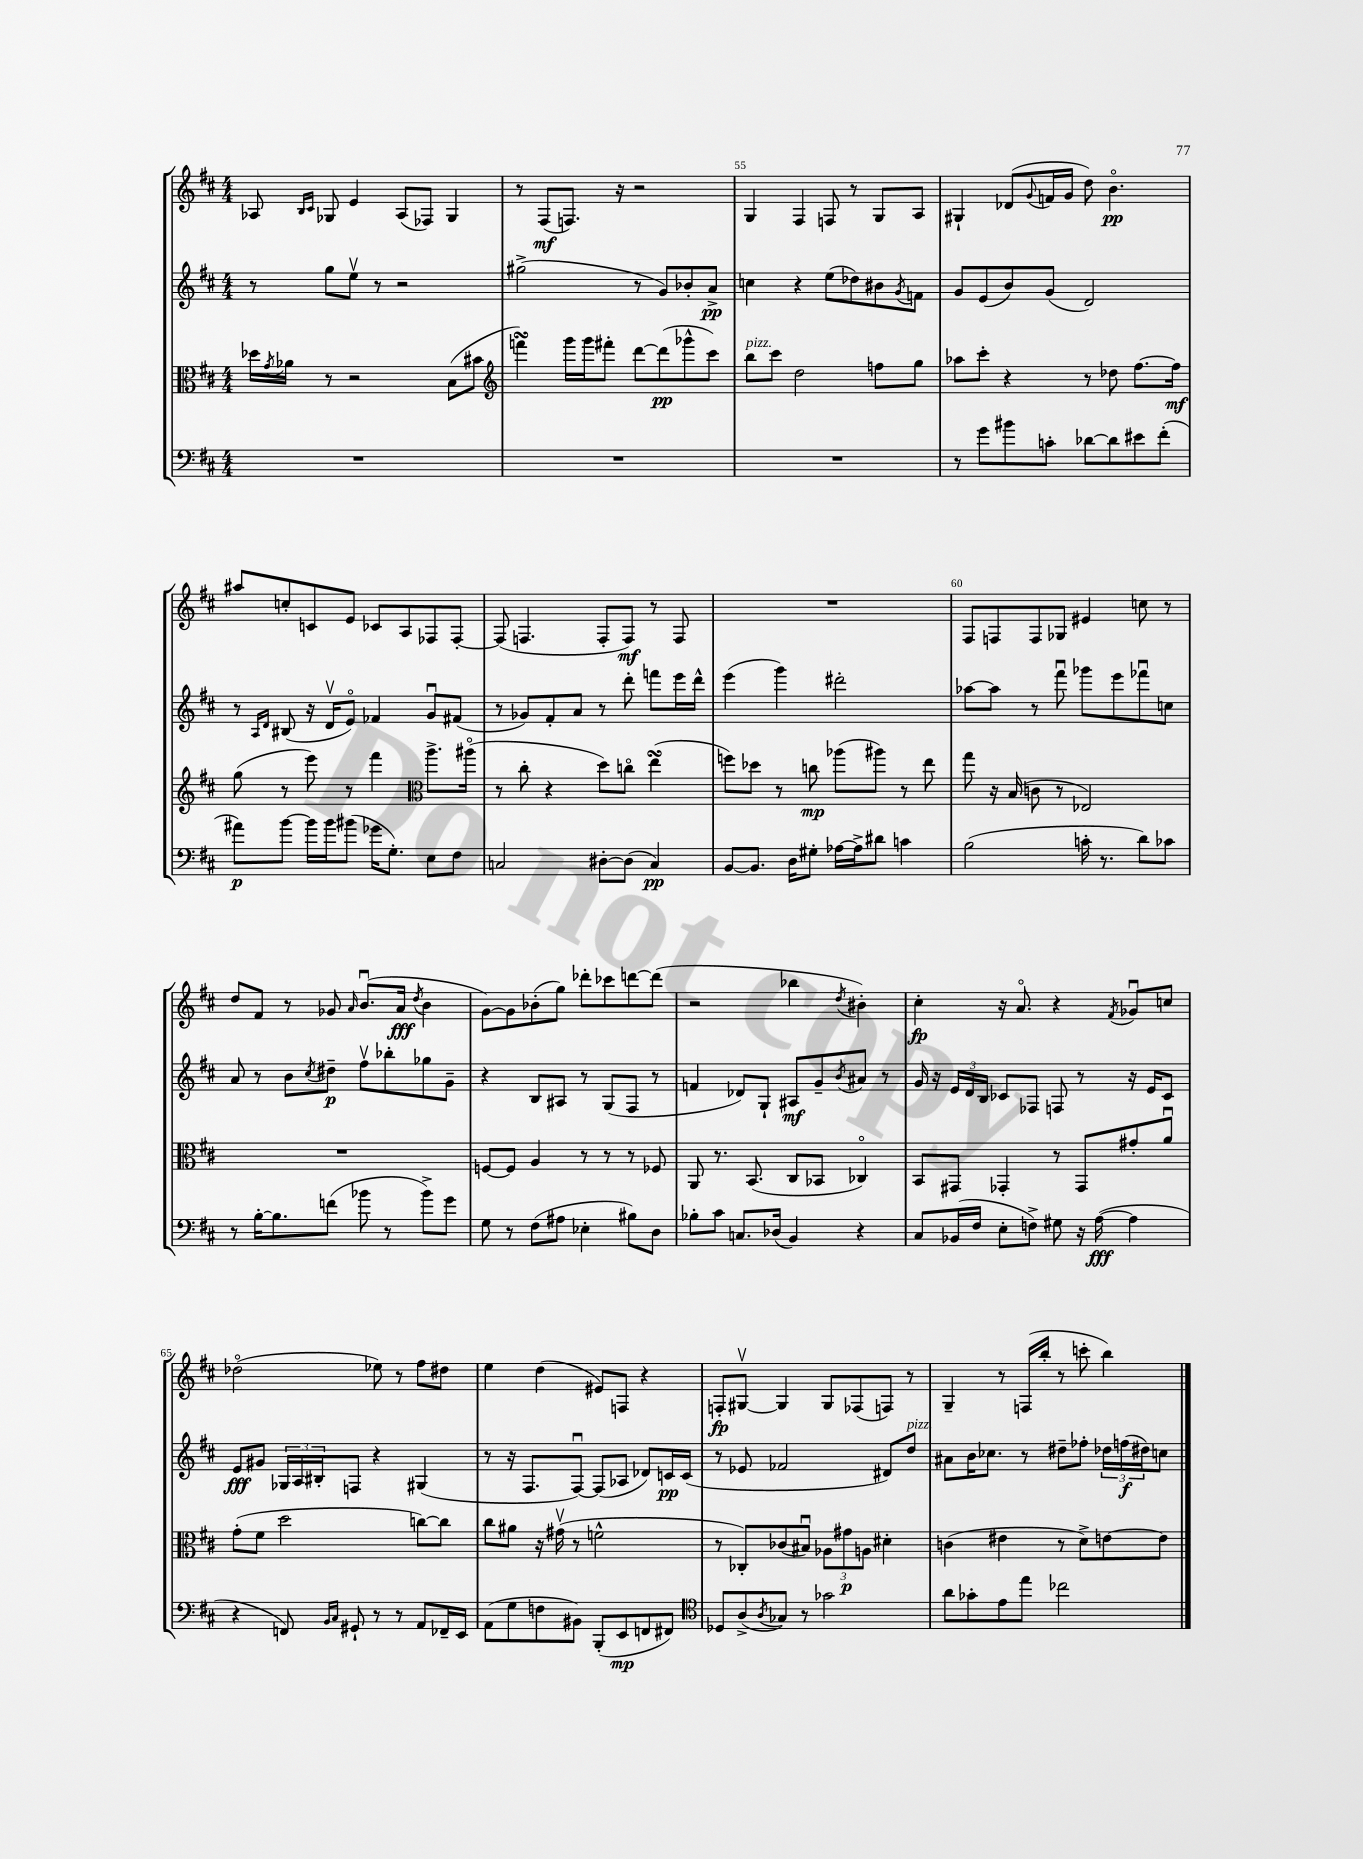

**kern	**kern	**kern	**kern
*staff4	*staff3	*staff2	*staff1
*clefF4	*clefC3	*clefG2	*clefG2
*k[f#c#]	*k[f#c#]	*k[f#c#]	*k[f#c#]
*M4/4	*M4/4	*M4/4	*M4/4
1r	16dd-	8r	8A-
.	8qg	.	.
.	16a-	.	.
.	.	.	16qqB
.	.	.	16qqc#
.	8r	8gg	8G-
.	2r	8eev	4e
.	.	8r	.
.	.	2r	(8A-
.	.	.	8F-)
.	(8B	.	4G-
.	8b#	.	.
=	=	=	=
*	*clefG2	*	*
1r	4fff)	(2gg#^	8r
.	.	.	(8F#
.	16ggg	.	8.F)
.	16ggg	.	.
.	8fff#'	.	.
.	.	.	16r
.	[8ddd	8r	2r
.	(8ddd]	8g)	.
.	8ggg-^^	8b-'	.
.	8ccc#)	8a^	.
=	=	=	=
1r	8bb	4cc	4G
.	8ccc#	.	.
.	2dd	4r	4F#
.	.	(8ee	8F
.	.	8dd-)	8r
.	8ff	8b#	8G
.	.	8qg	.
.	8gg	8f	8A
=	=	=	=
8r	8aa-	8g	4G#`
8g	8ccc#'	(8e	.
8b#	4r	8b)	(8d-
.	.	.	8qqg
8c'	.	(8g	16f
.	.	.	16g
[8d-	8r	2d)	8dd)
8d-]	8dd-	.	4.bo
8e#	[8.ff#	.	.
(8f#'	.	.	.
.	16ff#]	.	.
=	=	=	=
8a#)	(8gg	8r	8aa#
.	.	16qqA	.
.	.	16qqd	.
[8b	8r	(8B#	8cc'
16b]	8eee)	16r	8c
16b	.	16dv	.
(8b#	8r	8eo)	8e
16g-	4fff#	4f-	8c-
8.G')	.	.	.
.	.	.	8A
*	*clefC3	*	*
8E	8.aa^	8gu	8F-
8F#	.	(8f#	[8F-'
.	(16aa#o	.	.
=	=	=	=
2C	8r	8r	(8F-]
.	8cc#'	8g-)	4.F
.	4r	8f#'	.
.	.	8a	.
[8D#'	8dd)	8r	8F'
(8D#]	8cco	8ddd'	8F)
4C)	(4ee	8fff	8r
.	.	16eee	8F
.	.	16ddd^^	.
=	=	=	=
[8BB	8ff)	(4eee	1r
8.BB]	8dd-	.	.
.	8r	4ggg)	.
16D	.	.	.
8G#'	8cc	.	.
[16A-	(8aa-	2ddd#'	.
16A-^]	.	.	.
8d#	8aa#)	.	.
4c	8r	.	.
.	8ee	.	.
=	=	=	=
(2B	8gg	[8aa-	8F#
.	16r	8aa-]	8F
.	(16B	.	.
.	8c	8r	8F
.	8r	8fff#u	8G-
16c'	2E-)	8ggg-	4e#
8.r	.	.	.
.	.	8eee	.
8d)	.	8fff-u	8cc
8c-	.	8cc	8r
=	=	=	=
8r	1r	8a	8dd
[16B'	.	8r	8f#
8.B]	.	.	.
.	.	8b	8r
.	.	8qcc#	.
(8f	.	8dd#~	8g-
.	.	.	16qqa
8b-	.	8ff#v	(8.bu
8r	.	8bb-'	.
.	.	.	16a
.	.	.	8qdd
8b-^)	.	8gg-	4b
8g	.	8g~	.
=	=	=	=
8G	[8F	4r	[8g)
8r	8F]	.	8g]
(8F#	4A	8B	(8b-'
8A#	.	8A#	8gg)
4E-'	8r	8r	8ddd-'
.	8r	(8G	8ccc-
8B#)	8r	8F#	[8ddd
8D	8F-	8r	(8ddd]
=	=	=	=
8B-'	8AA	4f	2r
8c#	8.r	.	.
8.C	.	8d-)	.
.	(8.BB	.	.
.	.	8G`	.
(16D-	.	.	.
4BB)	8C#	8A#	4bb-
.	8BB-	8g~	.
.	.	8qb	8qdd
4r	4C-o)	8a#	4b#')
.	.	8r	.
=	=	=	=
8C#	8BB	16g	4cc#'
.	.	16r	.
(16BB-	8GG#	24e	.
.	.	24d	.
16F#	.	.	.
.	.	24B	.
8E'	4GG-'	8c-	16r
.	.	.	8.ao
8F^)	.	8F-	.
8G#	8r	8F	4r
16r	8GG-	8r	.
([16A	.	.	.
.	.	.	8qf#
4A]	8g#'	16r	8g-u
.	.	16e	.
.	8au	8c-	8cc
=	=	=	=
4r	(8g'	8e	(2dd-o
.	8f#	8g#	.
8FF)	2dd	24G-	.
.	.	24A	.
.	.	24B#'	.
16qqBB	.	.	.
16qqC#	.	.	.
8GG#`	.	8F	.
8r	.	4r	8ee-)
8r	.	.	8r
8AA	[8cc)	(4G#	8ff#
16FF-~	8cc]	.	8dd#
16EE	.	.	.
=	=	=	=
(8AA	8cc#	8r	4ee
8G	8a#	16r	.
.	.	8.F#	.
8F	16r	.	(4dd
.	(16g#v	.	.
8BB#)	8r	[8F#u)	.
(8BBB'	2f^^	(8F#]	8e#)
8EE	.	8A-	8F
8FF	.	8d-)	4r
8FF#)	.	16c	.
.	.	(16c	.
=	=	=	=
*clefC4	*	*	*
8D-	8r	8r	8F'
(8A^	8C-')	8e-	[8G#v
8qA	.	.	.
8G-)	(8c-	2f-	4G#]
8r	8B#u)	.	.
2g-	12A-	.	8G#
.	12g#	.	.
.	.	.	(8F-
.	12A	.	.
.	4d#'	8d#)	8F)
.	.	8dd	8r
=	=	=	=
8a	(4c	8a#	4G~
8g-'	.	16b	.
.	.	8.cc-	.
8e	4e#	.	8r
8ee	.	8r	(16F
.	.	.	16bb'
2cc-	8r	8dd#~	8r
.	8d^)	8ff-'	8ccc'
.	[8e	24dd-	4bb)
.	.	(24ff	.
.	.	24dd#)	.
.	8e]	8cc	.
==	==	==	==
*-	*-	*-	*-
